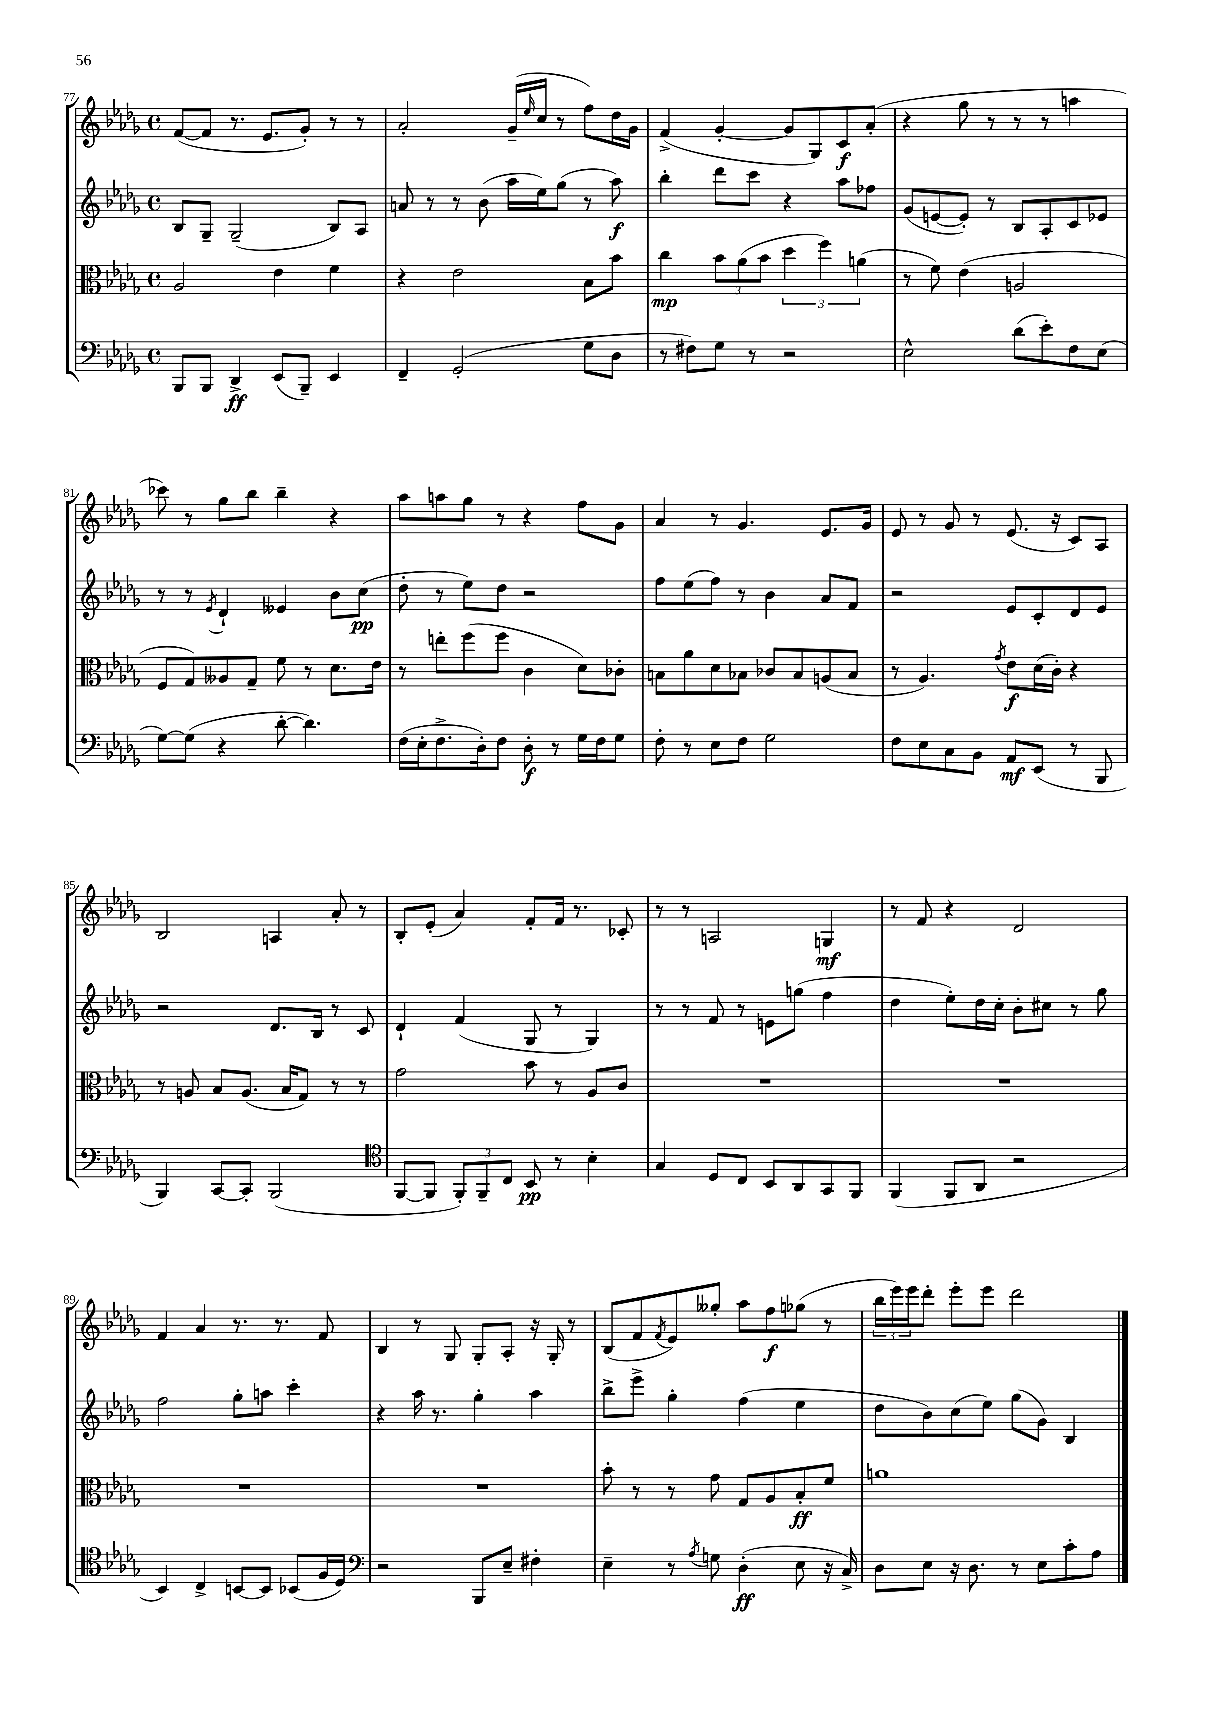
<<
\new StaffGroup <<
\new Staff = "s0" {
    \clef treble \key des \major \defaultTimeSignature \time 4/4
    f'8~( f'8 r8. ees'8. ges'8-.) r8 r8 |
    aes'2-. ges'16--( \grace { ees''16 } c''16 r8 f''8) des''16 ges'16 |
    f'4->( ges'4~-. ges'8 ges8) c'8\f aes'8-.( |
    r4 ges''8 r8 r8 r8 a''4 |
    ces'''8) r8 ges''8 bes''8 bes''4-- r4 |
    aes''8 a''8 ges''8 r8 r4 f''8 ges'8 |
    aes'4 r8 ges'4. ees'8. ges'16 |
    ees'8 r8 ges'8 r8 ees'8.( r16 c'8) aes8 |
    bes2 a4 aes'8-. r8 |
    bes8-. ees'8-.( aes'4) f'8-. f'16 r8. ces'8-. |
    r8 r8 a2 g4\mf |
    r8 f'8 r4 des'2 |
    f'4 aes'4 r8. r8. f'8 |
    bes4 r8 ges8 ges8-. aes8-. r16 ges16-. r8 |
    bes8( f'8 \acciaccatura { f'8 } ees'8) geses''8-. aes''8 f''8\f ges''8( r8 |
    \tuplet 3/2 { bes''16 ees'''16) ees'''16 } des'''8-. ees'''8-. ees'''8 des'''2 \bar "|." |
}
\new Staff = "s1" {
    \clef treble \key des \major \defaultTimeSignature \time 4/4
    bes8 ges8-- ges2--( bes8) aes8 |
    a'8 r8 r8 bes'8( aes''16 ees''16) ges''8( r8 aes''8\f) |
    bes''4-. des'''8 c'''8 r4 aes''8 fes''8 |
    ges'8( e'8~ e'8-.) r8 bes8 aes8-. c'8 ees'8 |
    r8 r8 \acciaccatura { ees'8 } des'4-! eeses'4 bes'8 c''8\pp( |
    des''8-. r8 ees''8) des''8 r2 |
    f''8 ees''8( f''8) r8 bes'4 aes'8 f'8 |
    r2 ees'8 c'8-. des'8 ees'8 |
    r2 des'8. bes16 r8 c'8 |
    des'4-! f'4( ges8 r8 ges4) |
    r8 r8 f'8 r8 e'8 g''8( f''4 |
    des''4 ees''8-.) des''16 c''16-. bes'8-. cis''8 r8 ges''8 |
    f''2 ges''8-. a''8 c'''4-. |
    r4 aes''16 r8. ges''4-. aes''4 |
    bes''8-> ees'''8-> ges''4-. f''4( ees''4 |
    des''8 bes'8) c''8( ees''8) ges''8( ges'8) bes4 \bar "|." |
}
\new Staff = "s2" {
    \clef alto \key des \major \defaultTimeSignature \time 4/4
    aes2 ees'4 f'4 |
    r4 ees'2 bes8 bes'8 |
    c''4\mp \tuplet 3/2 { bes'8 aes'8( bes'8 } \tuplet 3/2 { des''4 f''4) a'4( } |
    r8 f'8) ees'4( a2 |
    f8 ges8) aeses8 ges8-- f'8 r8 des'8. ees'16 |
    r8 e''8-. f''8( f''8 c'4 des'8) ces'8-. |
    b8 aes'8 des'8 bes8 ces'8 bes8 a8( bes8 |
    r8 aes4.) \acciaccatura { ges'8 } ees'8\f des'16( c'16-.) r4 |
    r8 a8 bes8 a8.( bes16 ges8) r8 r8 |
    ges'2 bes'8 r8 aes8 c'8 |
    R1 |
    R1 |
    R1 |
    R1 |
    bes'8-. r8 r8 ges'8 ges8 aes8 bes8-.\ff f'8 |
    a'1 \bar "|." |
}
\new Staff = "s3" {
    \clef bass \key des \major \defaultTimeSignature \time 4/4
    bes,,8 bes,,8 des,4->\ff ees,8( bes,,8--) ees,4 |
    f,4-- ges,2-.( ges8 des8 |
    r8 fis8) ges8 r8 r2 |
    ees2-^ des'8( ees'8-.) f8 ees8( |
    ges8~) ges8( r4 des'8~-. des'4.) |
    f16( ees16-. f8.-> des16-.) f8 des8-.\f r8 ges16 f16 ges8 |
    f8-. r8 ees8 f8 ges2 |
    f8 ees8 c8 bes,8 aes,8\mf ees,8( r8 bes,,8 |
    bes,,4) c,8~ c,8-. bes,,2( |
    \clef tenor f,8~ f,8 \tuplet 3/2 { f,8-.) f,8-- c8 } bes,8\pp r8 bes4-. |
    ges4 des8 c8 bes,8 aes,8 ges,8 f,8 |
    f,4( f,8 aes,8 r2 |
    bes,4) c4-> b,8~ b,8 bes,8( f16 des16) |
    \clef bass r2 bes,,8 ees8-- fis4-. |
    ees4-- r8 \acciaccatura { aes8 } g8 des4-.\ff( ees8 r16 c16->) |
    des8 ees8 r16 des8. r8 ees8 c'8-. aes8 \bar "|." |
}
>>
>>
\layout { \context { \Score currentBarNumber = #77 } }
